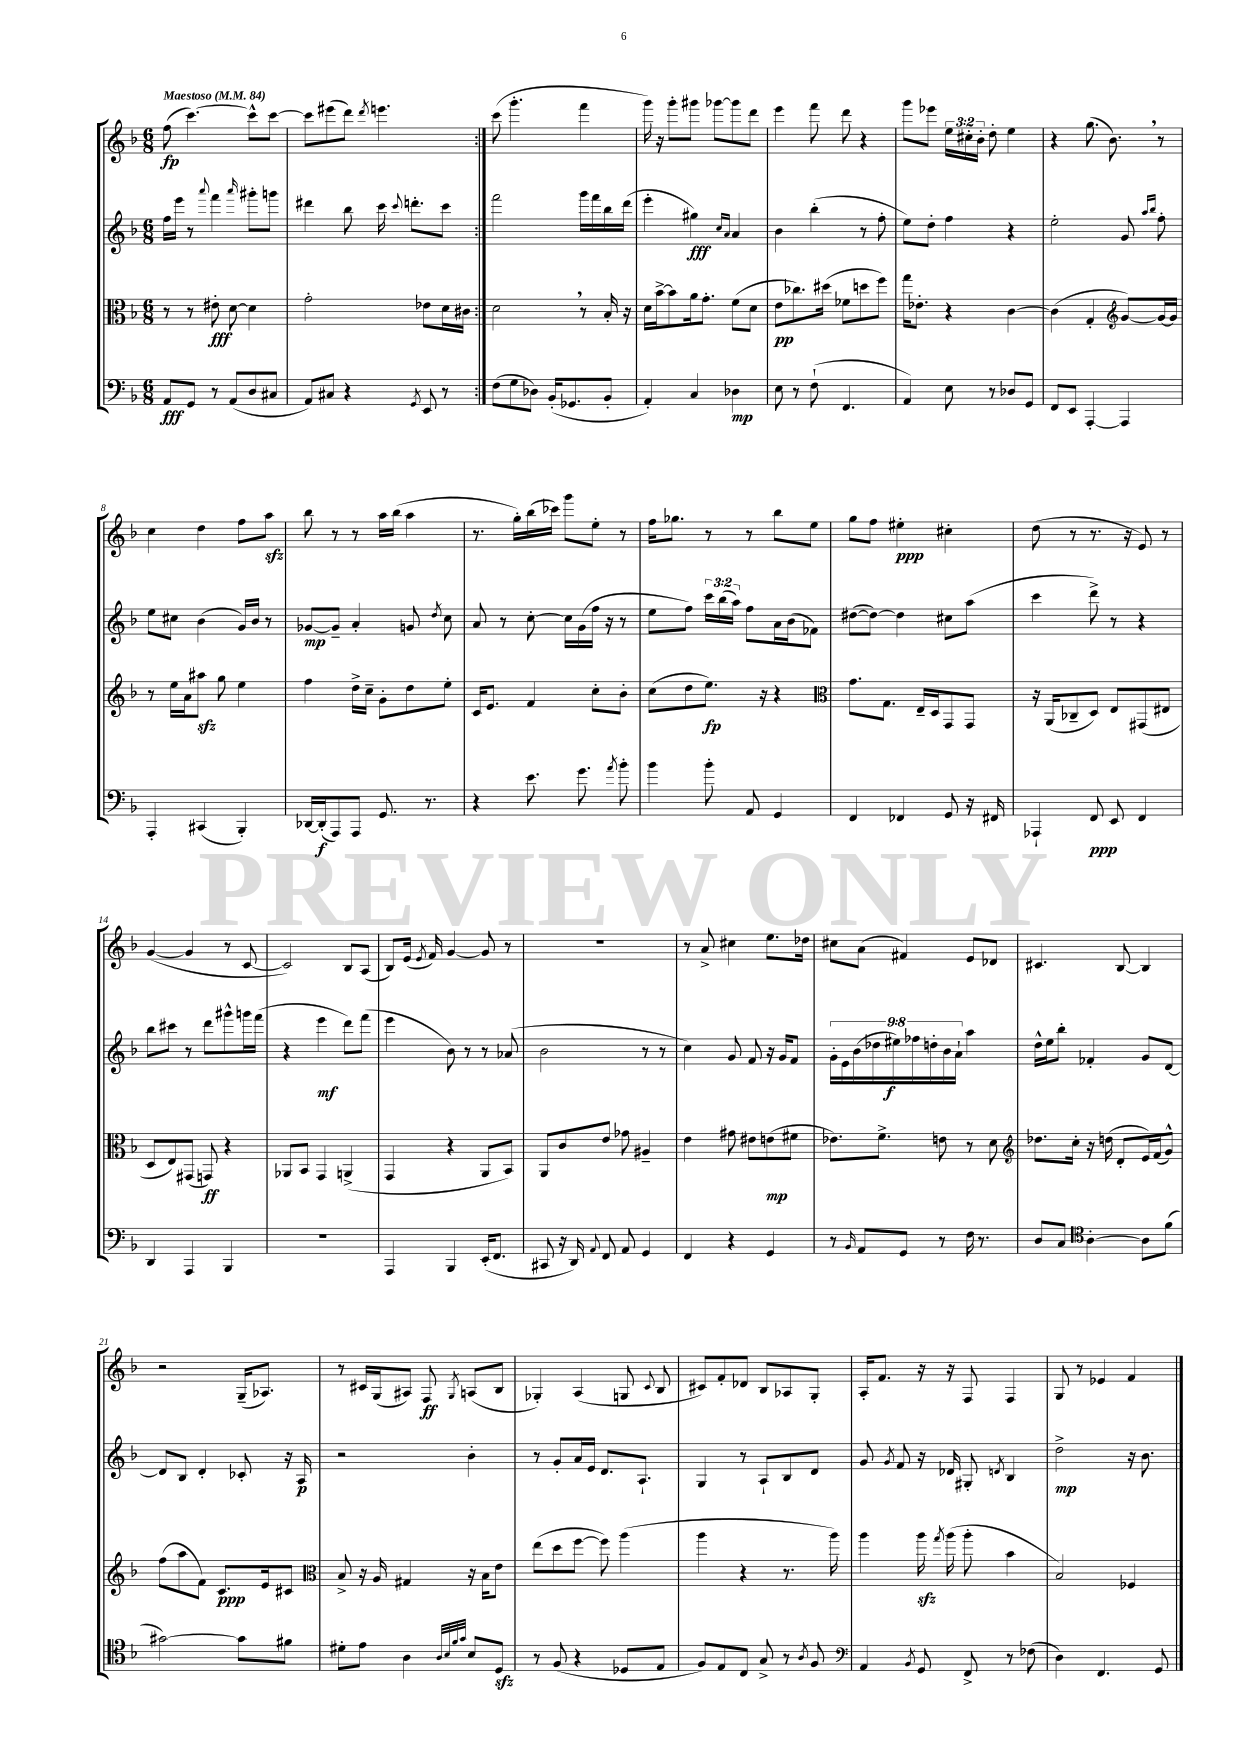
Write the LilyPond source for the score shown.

<<
\new StaffGroup <<
\new Staff = "s0" {
    \clef treble \key f \major \numericTimeSignature \time 6/8 \override Staff.TupletNumber.text = #tuplet-number::calc-fraction-text \tempo "Maestoso" 4 = 84
    \autoBeamOff \repeat volta 2 { f''8\fp( c'''4.~) c'''8[-^ c'''8]~ |
    c'''8[ eis'''8( d'''8]) \acciaccatura { d'''8 } e'''4. | }
    c'''8( g'''4.-. f'''4 |
    g'''16) r16 g'''8[-. gis'''8] ges'''8[~ ges'''8 d'''8] |
    e'''4 f'''8 d'''8 r4 |
    g'''8[ ees'''8] \tuplet 3/2 { e''16[ cis''16-. bes'16]-. } d''8-. e''4 |
    r4 g''8.( bes'8.) \breathe r8 |
    c''4 d''4 f''8[ a''8]\sfz |
    bes''8 r8 r8 a''16[ bes''16]( a''4 |
    r8. g''16[-.) bes''16( ces'''16]) g'''8[ e''8]-. r8 |
    f''16[ ges''8.] r8 r8 bes''8[ e''8] |
    g''8[ f''8] eis''4-.\ppp cis''4-. |
    d''8( r8 r8. r16 e'8) r8 |
    g'4~( g'4 r8 c'8~ |
    c'2) bes8[ a8]( |
    bes8[) e'16]( \acciaccatura { e'8 } f'16) g'4~ g'8 r8 |
    R2. |
    r8 a'8-> cis''4 e''8.[ des''16] |
    cis''8[ a'8]( fis'4) e'8[ des'8] |
    cis'4. bes8~ bes4 |
    r2 g16[--( aes8.]) |
    r8 cis'16[ g16( ais8]) f8\ff \acciaccatura { g8 } a8[( bes8] |
    ges4-.) a4( g8 \appoggiatura { c'8 } bes8 |
    cis'8[) f'8-. des'8] bes8[ aes8 g8]-. |
    a16[-. f'8.] r16 r16 f8 f4 |
    g8 r8 ees'4 f'4 \bar "|." |
}
\new Staff = "s1" {
    \clef treble \key f \major \numericTimeSignature \time 6/8 \override Staff.TupletNumber.text = #tuplet-number::calc-fraction-text
    \autoBeamOff \repeat volta 2 { f''16[ e'''16] r8 \appoggiatura { a'''8 } f'''4 \grace { a'''16 } gis'''8[-. g'''8] |
    dis'''4 bes''8 c'''16 \appoggiatura { c'''8 } d'''8.[-. c'''8] | }
    f'''2 g'''16[ f'''16 bes''16 d'''16]( |
    e'''4-. gis''4\fff) \grace { c''16[ a'16] } a'4 |
    bes'4 bes''4-.( r8 f''8-. |
    e''8[) d''8]-. f''4 r4 |
    e''2-. g'8 \grace { a''16[ bes''16] } f''8-. |
    e''8[ cis''8] bes'4( g'16[) bes'16] r8 |
    ges'8[~\mp ges'8]-- a'4-. g'8 \acciaccatura { d''8 } c''8 |
    a'8 r8 c''8~-. c''16[ g'16( f''16] r16 r8 |
    e''8[ f''8]) \tuplet 3/2 { c'''16[ bes''16( a''16]) } f''8[ a'16 bes'16( fes'8]) |
    dis''8[~( dis''8]~) dis''4 cis''8[ a''8]( |
    c'''4 d'''8->) r8 r4 |
    bes''8[ cis'''8] r8 d'''8[ gis'''8-^ g'''16 f'''16]( |
    r4 e'''4\mf d'''8[) f'''8]( |
    e'''4 bes'8) r8 r8 aes'8( |
    bes'2 r8 r8 |
    c''4) g'8 f'8 r16 g'16[ f'8] |
    \tuplet 9/8 { g'16[-. e'16 bes'16( des''16 eis''16\f) fes''16 d''16-. bes'16 a'16]-! } a''4 |
    d''16[-^ e''16 bes''8]-. fes'4-. g'8[ d'8]~ |
    d'8[ bes8] d'4-. ces'8-. r16 a16\p |
    r2 bes'4-. |
    r8 g'8[-. a'16 e'16] d'8.[ a8.]-! |
    g4 r8 a8[-! bes8 d'8] |
    g'8 \acciaccatura { g'8 } f'8 r16 des'16 gis8-. \acciaccatura { d'8 } bes4 |
    d''2->\mp r16 bes'8. \bar "|." |
}
\new Staff = "s2" {
    \clef alto \key f \major \numericTimeSignature \time 6/8
    \autoBeamOff \repeat volta 2 { r8 r8 eis'8-.\fff d'8~ d'4 |
    g'2-. ees'8[ d'16 cis'16] | }
    d'2 \breathe r8 bes16-. r16 |
    d'16[ bes'16~-> bes'8 a'16 g'8.]-. f'8[( d'8] |
    e'8[\pp ces''8.) dis''16]( fes'8[ d''8 f''8]) |
    g''16[ ees'8.]-. r4 c'4~ |
    c'4( g4-. \clef treble g'8[~) g'16~ g'16] |
    r8 e''16[ a'16 ais''8]\sfz g''8 e''4 |
    f''4 d''16[-> c''16]-- g'8[-. d''8 e''8]-. |
    c'16[ e'8.] f'4 c''8[-. bes'8]-. |
    c''8[( d''8 e''8.]\fp) r16 r4 |
    \clef alto g'8.[ g8.] e16[-- d16 g,8 g,8] |
    r16 a,16[( ces8-- d8]) e8[ gis,8( eis8] |
    d8[ e8) gis,8]( g,8\ff) r4 |
    aes,8[ bes,8] g,4 a,4->( |
    g,4 r4 a,8[ bes,8]) |
    a,8[ c'8 e'8] ges'8 ais4-- |
    e'4 gis'8 eis'8[ e'8\mp( fis'8] |
    ees'8.[) f'8.]-> e'8 r8 d'8 |
    \clef treble des''8.[ c''16]-. r16 d''16( d'8[-. e'16) f'16( g'8]-^) |
    f''8[( a''8 f'8]) c'8.[\ppp e'16 cis'8] |
    \clef alto bes8-> r16 a16 gis4 r16 bes16[ e'8] |
    e''8[( d''8 f''8]~ f''8) a''4( |
    a''4 r4 r8. a''16) |
    a''4 a''16\sfz \acciaccatura { g''8 } a''16( a''8-. bes'4 |
    bes2) fes4 \bar "|." |
}
\new Staff = "s3" {
    \clef bass \key f \major \numericTimeSignature \time 6/8
    \autoBeamOff \repeat volta 2 { a,8[\fff g,8] r8 a,8[( d8 cis8] |
    a,8[) cis8] r4 \acciaccatura { g,8 } e,8 r8 | }
    f8[( g8 des8]) bes,16[-.( ges,8. bes,8]-. |
    a,4-.) c4 des4\mp |
    e8 r8 f8-!( f,4. |
    a,4) e8 r8 des8[ g,8] |
    f,8[ e,8] a,,4~-. a,,4 |
    a,,4-. cis,4( bes,,4-.) |
    des,16[~ des,16-.\f( a,,8) a,,8] g,8. r8. |
    r4 e'8. g'8. \acciaccatura { a'8 } bes'8-. |
    bes'4 bes'8-. a,8 g,4 |
    f,4 fes,4 g,8 r16 fis,16 |
    aes,,4-! f,8\ppp e,8 f,4 |
    d,4 a,,4 bes,,4 |
    R2. |
    a,,4 bes,,4 e,16[-.( f,8.] |
    cis,8 r16 d,16) \appoggiatura { a,8 } f,8 a,8 g,4 |
    f,4 r4 g,4 |
    r8 \grace { bes,16 } a,8[ g,8] r8 f16 r8. |
    d8[ c8] \clef tenor a4~-. a8[ f'8]( |
    gis'2~) gis'8[ fis'8] |
    dis'8[-. e'8] a4 \grace { a32[ bes32 f'32 g'32] } bes8[ d8]\sfz |
    r8 f8( r4 des8[ e8] |
    f8[) e8 c8] g8-> r8 \acciaccatura { a8 } f8 |
    \clef bass a,4 \acciaccatura { bes,8 } g,8 f,8-> r8 fes8( |
    d4) f,4. g,8 \bar "|." |
}
>>
>>
